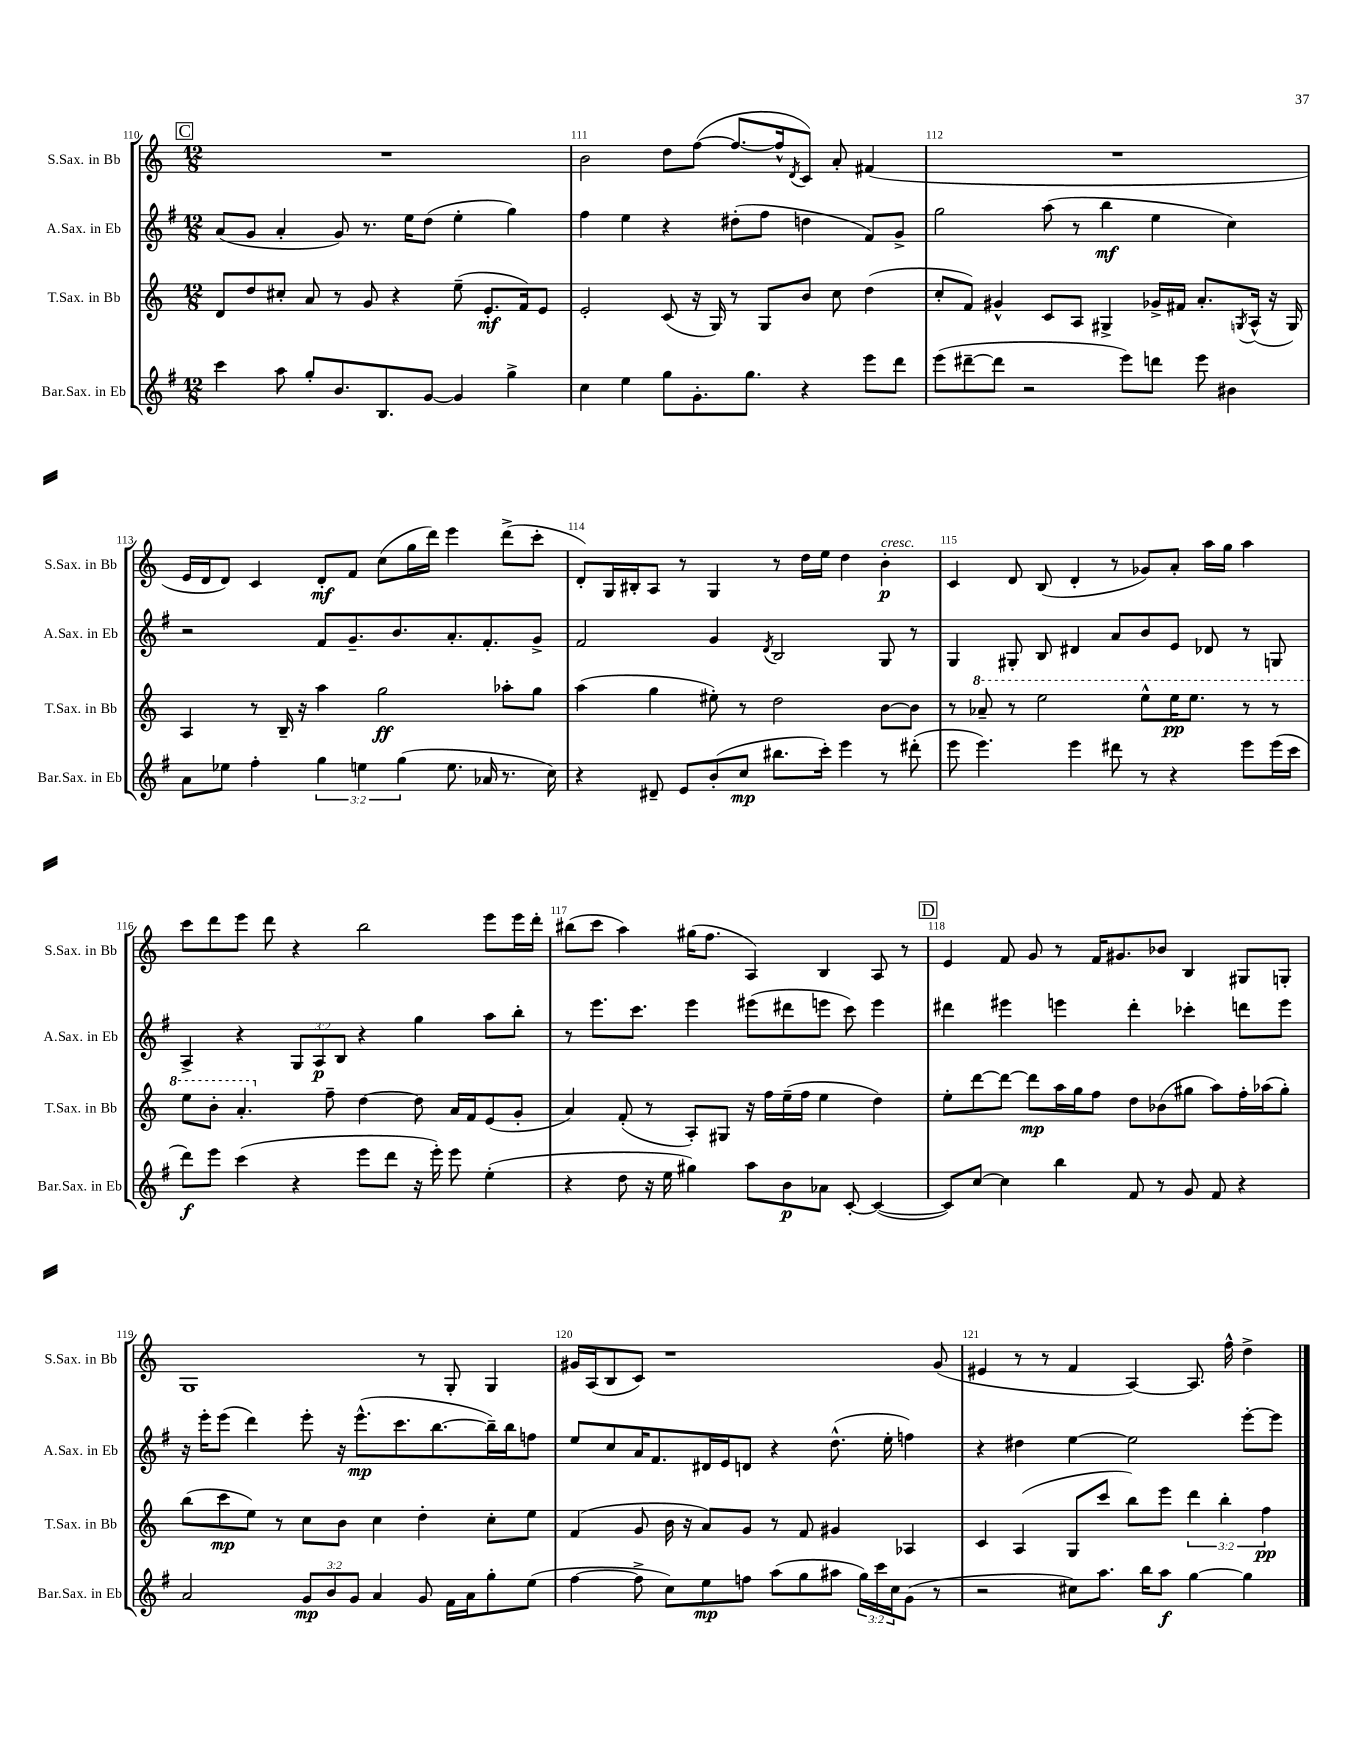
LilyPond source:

<<
\new StaffGroup <<
\new Staff = "s0" \with { instrumentName = "S.Sax. in Bb" shortInstrumentName = "S.Sax. in Bb" } {
    \clef treble \key c \major \numericTimeSignature \time 12/8
    \mark \markup { \box "C" } R1. |
    b'2 d''8 f''8~( f''8.~ f''16-^ \acciaccatura { d'8 } c'8) a'8-. fis'4( |
    R1. |
    e'16 d'16 d'8) c'4 d'8-.\mf f'8 c''8( g''16 d'''16) e'''4 d'''8->( c'''8-. |
    d'8-.) g16 bis16-. a8 r8 g4 r8 d''16 e''16 d''4 b'4-.\p^\markup { \italic "cresc." } |
    c'4 d'8 b8( d'4-. r8 ges'8) a'8-. a''16 g''16 a''4 |
    c'''8 d'''8 e'''8 d'''8 r4 b''2 e'''8 e'''16 d'''16-. |
    bis''8( c'''8 a''4) gis''16( f''8. a4) b4 a8 r8 |
    \mark \markup { \box "D" } e'4 f'8 g'8 r8 f'16 gis'8. bes'8 b4 gis8 g8-. |
    g1 r8 g8-. g4 |
    gis'16 a16( b8 c'8) r1 gis'8( |
    eis'4 r8 r8 f'4 a4~) a8. f''16-^ d''4-> \bar "|." |
}
\new Staff = "s1" \with { instrumentName = "A.Sax. in Eb" shortInstrumentName = "A.Sax. in Eb" } {
    \clef treble \key g \major \numericTimeSignature \time 12/8 \override Staff.TupletNumber.text = #tuplet-number::calc-fraction-text
    \mark \markup { \box "C" } a'8( g'8 a'4-. g'8) r8. e''16 d''8( e''4-. g''4) |
    fis''4 e''4 r4 dis''8-.( fis''8 d''4 fis'8) g'8-> |
    g''2 a''8( r8 b''4\mf e''4 c''4) |
    r2 fis'8 g'8.-- b'8. a'8.-. fis'8.-. g'8-> |
    fis'2 g'4 \acciaccatura { d'8 } b2 g8 r8 |
    g4 gis8-. b8 dis'4 a'8 b'8 e'8 des'8 r8 g8 |
    a4-> r4 \tuplet 3/2 { g8 a8\p b8 } r4 g''4 a''8 b''8-. |
    r8 e'''8. c'''8. e'''4 eis'''8( dis'''8 e'''8 c'''8) e'''4 |
    \mark \markup { \box "D" } dis'''4 eis'''4 e'''4 dis'''4-. ces'''4-. d'''8 e'''8 |
    r16 e'''16-. e'''8( d'''4) e'''8-. r16 e'''8.-^\mp( c'''8. b''8.~ b''16--) b''16 f''8 |
    e''8 c''8 a'16 fis'8. dis'16 e'16 d'8 r4 d''8.-^( e''16-. f''4) |
    r4 dis''4 e''4~ e''2 e'''8~-. e'''8 \bar "|." |
}
\new Staff = "s2" \with { instrumentName = "T.Sax. in Bb" shortInstrumentName = "T.Sax. in Bb" } {
    \clef treble \key c \major \numericTimeSignature \time 12/8 \override Staff.TupletNumber.text = #tuplet-number::calc-fraction-text
    \mark \markup { \box "C" } d'8 d''8 cis''8-. a'8 r8 g'8 r4 e''8--( e'8.-.\mf f'16) e'8 |
    e'2-. c'8( r16 g16) r8 g8 b'8 c''8 d''4( |
    c''8-. f'8) gis'4-^ c'8 a8 gis4-> ges'16-> fis'16 a'8.-. \acciaccatura { g8 } a16-^( r16 g16) |
    a4 r8 b16-- r16 a''4 g''2\ff aes''8-. g''8 |
    a''4( g''4 eis''8-.) r8 d''2 b'8~ b'8 |
    r8 \ottava #1 aes''8-- r8 e'''2 e'''8-^ e'''16\pp e'''8. r8 r8 |
    e'''8 b''8-. a''4.-. \ottava #0 f''8-- d''4~ d''8 a'16 f'16 e'8( g'8-. |
    a'4) f'8-.( r8 a8-.) gis8 r16 f''16 e''16--( f''16 e''4 d''4) |
    \mark \markup { \box "D" } e''8-. d'''8~ d'''8~ d'''8\mp a''16 g''16 f''8 d''8 bes'8( gis''8 a''8) f''16-. aes''16( gis''8-.) |
    b''8( c'''8\mp e''8) r8 c''8 b'8 c''4 d''4-. c''8-. e''8 |
    f'4( g'8 b'16 r16 a'8) g'8 r8 f'8 gis'4 aes4 |
    c'4 a4( g8 c'''8 b''8) e'''8 \tuplet 3/2 { d'''4 b''4-. f''4\pp } \bar "|." |
}
\new Staff = "s3" \with { instrumentName = "Bar.Sax. in Eb" shortInstrumentName = "Bar.Sax. in Eb" } {
    \clef treble \key g \major \numericTimeSignature \time 12/8 \override Staff.TupletNumber.text = #tuplet-number::calc-fraction-text
    \mark \markup { \box "C" } c'''4 a''8 g''8-. b'8. b8. g'8~ g'4 g''4-> |
    c''4 e''4 g''8 g'8.-. g''8. r4 e'''8 d'''8 |
    e'''8( dis'''8~-- dis'''8 r2 e'''8) d'''8 e'''8 bis'4 |
    a'8 ees''8 fis''4-. \tuplet 3/2 { g''4 e''4 g''4( } e''8. aes'16 r8. c''16) |
    r4 dis'8-- e'8 b'8-.( c''8\mp bis''8. c'''16-.) e'''4 r8 dis'''8-.( |
    e'''8 e'''4.) e'''4 dis'''8 r8 r4 e'''8 e'''16( c'''16 |
    d'''8\f) e'''8 c'''4( r4 e'''8 d'''8 r16 e'''16-.) e'''8 e''4-.( |
    r4 d''8 r16 e''16 gis''4) a''8 b'8\p aes'8 c'8~-. c'4~( |
    \mark \markup { \box "D" } c'8) c''8~ c''4 b''4 fis'8 r8 g'8 fis'8 r4 |
    a'2 \tuplet 3/2 { g'8\mp b'8 g'8 } a'4 g'8 fis'16 a'16 g''8-. e''8( |
    fis''4~ fis''8-> c''8) e''8\mp f''8 a''8( g''8 ais''8 \tuplet 3/2 { g''16) c'''16 c''16 } g'8( r8 |
    r2 cis''8) a''8. b''16 a''8\f g''4~ g''4 \bar "|." |
}
>>
>>
\layout { \context { \Score currentBarNumber = #110 \override BarNumber.break-visibility = ##(#f #t #t) barNumberVisibility = #all-bar-numbers-visible } }
